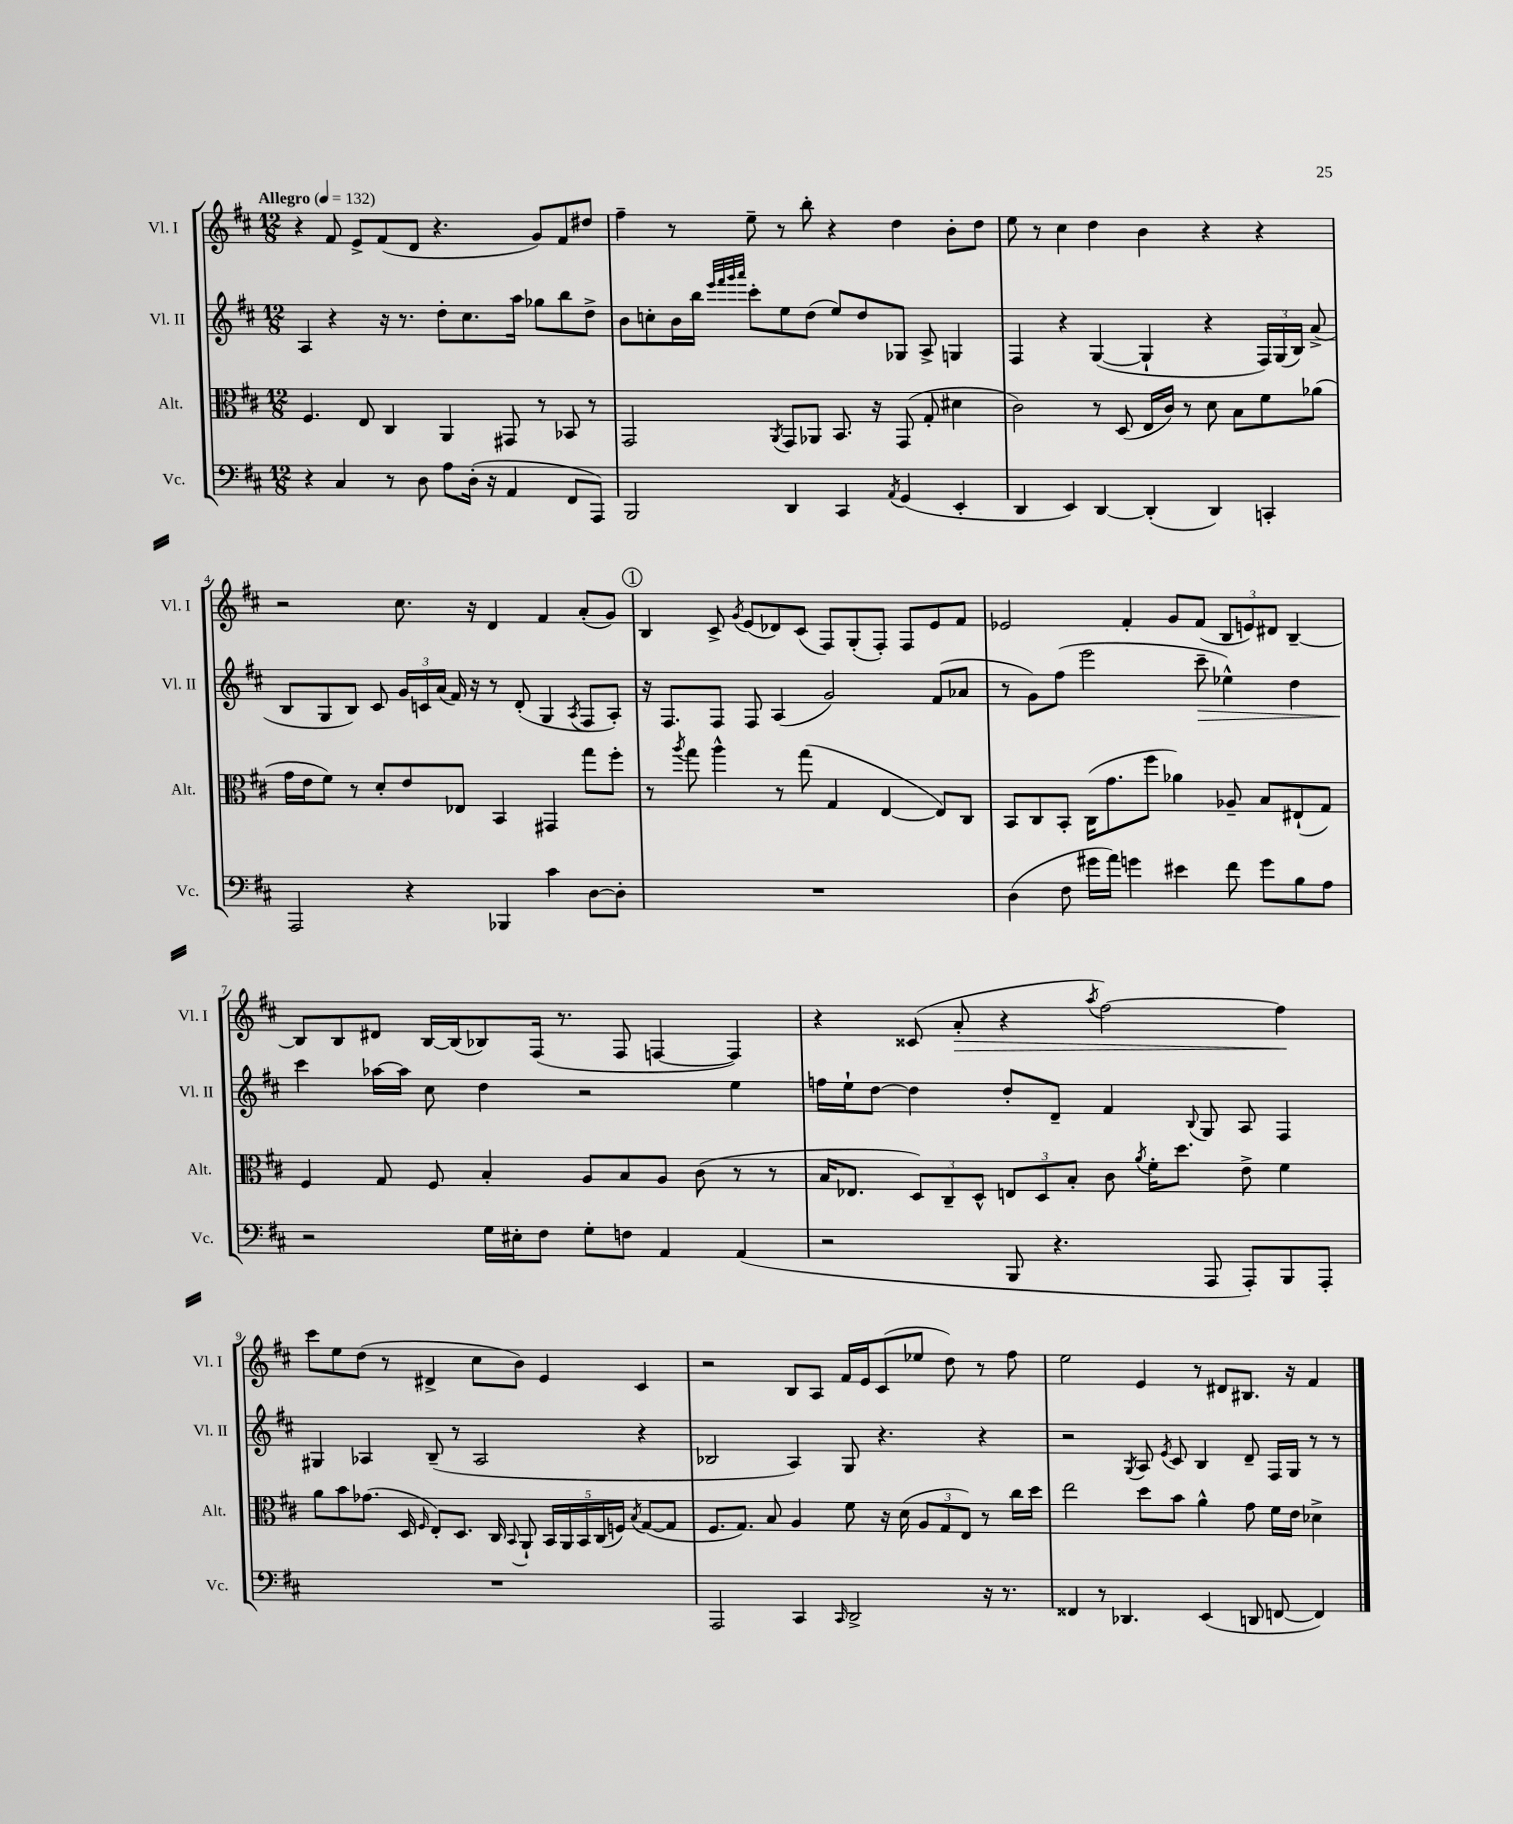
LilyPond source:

<<
\new StaffGroup <<
\new Staff = "s0" \with { instrumentName = "Vl. I" shortInstrumentName = "Vl. I" } {
    \clef treble \key d \major \numericTimeSignature \time 12/8 \tempo "Allegro" 4 = 132
    \autoBeamOff r4 fis'8 e'8[-> fis'8( d'8] r4. g'8[) fis'8 dis''8] |
    fis''4-- r8 e''8-- r8 b''8-. r4 d''4 b'8[-. d''8] |
    e''8 r8 cis''4 d''4 b'4 r4 r4 |
    r2 cis''8. r16 d'4 fis'4 a'8[-.( g'8]) |
    \mark \markup { \circle "1" } b4 cis'8-> \acciaccatura { g'8 } e'8[( des'8) cis'8]( fis8[) g8-.( fis8]-.) fis8[ e'8 fis'8] |
    ees'2 fis'4-. g'8[ fis'8]( \tuplet 3/2 { b8[ e'8) dis'8] } b4~-- |
    b8[ b8 dis'8] b16[~ b16( bes8) fis16]( r8. fis8 f4~ f4) |
    r4 cisis'8( a'8-.\> r4 \acciaccatura { a''8 } fis''2~) fis''4\! |
    cis'''8[ e''8 d''8]( r8 dis'4-> cis''8[ b'8]) e'4 cis'4 |
    r2 b8[ a8] fis'16[ e'16 cis'8( ees''8] d''8) r8 fis''8 |
    e''2 e'4 r8 dis'8[ bis8.] r16 fis'4 \bar "|." |
}
\new Staff = "s1" \with { instrumentName = "Vl. II" shortInstrumentName = "Vl. II" } {
    \clef treble \key d \major \numericTimeSignature \time 12/8
    \autoBeamOff a4 r4 r16 r8. d''8[-. cis''8. a''16] ges''8[ b''8 d''8]-> |
    b'8[ c''8-. b'16 b''16] \grace { e'''32[ fis'''32 g'''32 a'''32] } cis'''8[-. e''8 d''8]( e''8[) d''8 ges8] a8-> g4 |
    fis4 r4 g4~( g4-! r4 \tuplet 3/2 { fis16[) g16( b16]) } a'8->( |
    b8[ g8 b8]) cis'8 \tuplet 3/2 { g'16[ c'16 a'16]( } fis'16) r16 r8 d'8-.( g4 \acciaccatura { a8 } fis8[ a8]-.) |
    \mark \markup { \circle "1" } r16 fis8.[ fis8] fis8 a4( g'2) fis'8[( aes'8] |
    r8 g'8[) fis''8]( e'''2 cis'''8--\> ees''4-^) d''4 |
    cis'''4\! aes''16[~ aes''16] cis''8 d''4 r2 e''4 |
    f''16[ e''16-! d''8]~ d''4 d''8[-. d'8]-- fis'4 \appoggiatura { b8 } g8 a8 fis4 |
    gis4 aes4 b8--( r8 aes2 r4 |
    bes2 a4) g8 r4. r4 |
    r2 \acciaccatura { g8 } a8 \acciaccatura { e'8 } cis'8 b4 d'8-- fis16[ g16] r8 r8 \bar "|." |
}
\new Staff = "s2" \with { instrumentName = "Alt." shortInstrumentName = "Alt." } {
    \clef alto \key d \major \numericTimeSignature \time 12/8
    \autoBeamOff fis4. e8 cis4 a,4 gis,8 r8 bes,8 r8 |
    g,2 \acciaccatura { a,8 } g,8[ aes,8] b,8. r16 g,8( g8-. dis'4 |
    cis'2) r8 d8( e16[ cis'16]) r8 d'8 b8[ fis'8 aes'8]( |
    g'16[ e'16 fis'8]) r8 d'8[-. e'8 ees8] b,4 gis,4 g''8[ fis''8]-. |
    \mark \markup { \circle "1" } r8 \acciaccatura { a''8 } g''8 a''4-^ r8 g''8( g4 e4~ e8[) cis8] |
    b,8[ cis8 b,8]-. cis16[( g'8. fis''8] aes'4) aes8-- b8[ eis8-!( g8]) |
    fis4 g8 fis8 b4-. a8[ b8 a8] cis'8( r8 r8 |
    b16[ ees8.] \tuplet 3/2 { d8[) cis8-- d8]-^ } \tuplet 3/2 { e8[ d8 b8]-. } cis'8 \acciaccatura { a'8 } fis'16[-. d''8.] e'8-> fis'4 |
    a'8[ b'8 ges'8.]( d16 \grace { fis16 } e8[-.) d8.] cis16 \appoggiatura { b,8 } a,8-! \tuplet 5/4 { b,16[ a,16 b,16 cis16( f16]) } \acciaccatura { b8 } g8[~( g8] |
    fis8.[ g8.]) b8 a4 fis'8 r16 d'16( \tuplet 3/2 { a8[ g8 e8]) } r8 cis''16[ d''16] |
    e''2 d''8[ b'8] a'4-^ g'8 fis'16[ e'16] des'4-> \bar "|." |
}
\new Staff = "s3" \with { instrumentName = "Vc." shortInstrumentName = "Vc." } {
    \clef bass \key d \major \numericTimeSignature \time 12/8
    \autoBeamOff r4 cis4 r8 d8 a8[ d16]-.( r16 a,4 fis,8[ a,,8]) |
    b,,2 d,4 cis,4 \acciaccatura { a,8 } g,4( e,4-. |
    d,4 e,4) d,4~ d,4-.( d,4) c,4-. |
    a,,2 r4 bes,,4 cis'4 d8[~ d8]-. |
    \mark \markup { \circle "1" } R1. |
    d4( fis8 gis'16[ a'16]) g'4 eis'4 fis'8 g'8[ b8 a8] |
    r2 g16[ eis16-. fis8] g8[-. f8] a,4 a,4( |
    r2 b,,8 r4. a,,8 a,,8[-.) b,,8 a,,8]-. |
    R1. |
    a,,2 cis,4 \grace { cis,16 } d,2-> r16 r8. |
    fisis,4 r8 des,4. e,4( d,8 f,8~ f,4) \bar "|." |
}
>>
>>
